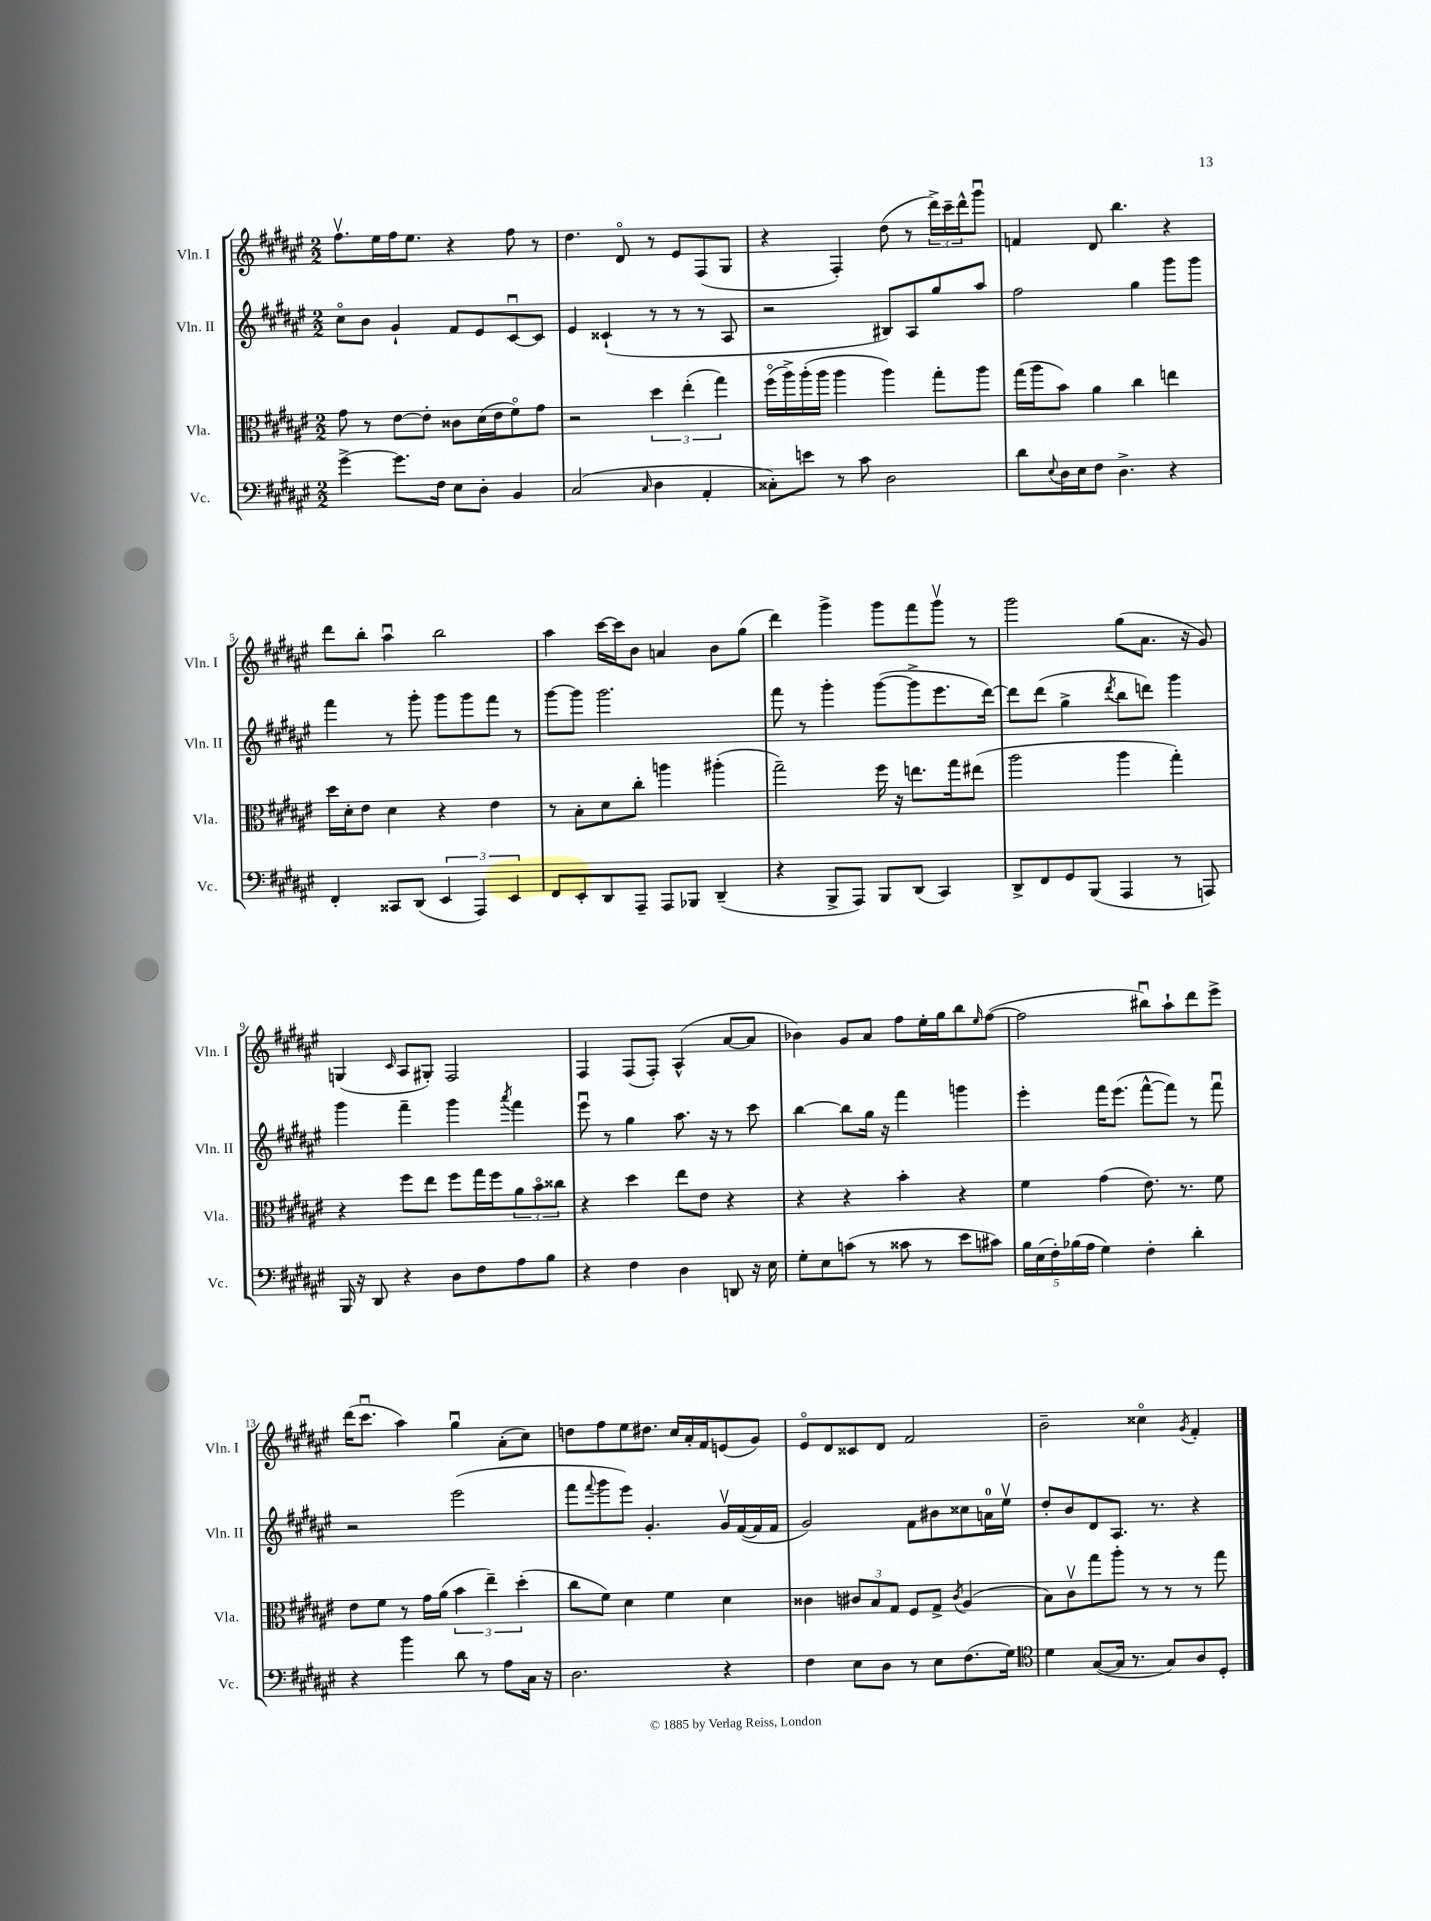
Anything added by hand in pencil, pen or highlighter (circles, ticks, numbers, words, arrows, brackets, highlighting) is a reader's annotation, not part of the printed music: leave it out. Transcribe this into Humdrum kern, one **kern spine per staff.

**kern	**kern	**kern	**kern
*part4	*part3	*part2	*part1
*staff4	*staff3	*staff2	*staff1
*I"Vc.	*I"Vla.	*I"Vln. II	*I"Vln. I
*I'Vc.	*I'Vla.	*I'Vln. II	*I'Vln. I
*clefF4	*clefC3	*clefG2	*clefG2
*k[f#c#g#d#a#e#]	*k[f#c#g#d#a#e#]	*k[f#c#g#d#a#e#]	*k[f#c#g#d#a#e#]
*M2/2	*M2/2	*M2/2	*M2/2
=1	=1	=1	=1
[4g#^\	8g#\	8cc#\L	8.ff#v\L
.	8r	8b\J	.
.	.	.	16ee#\L
8.g#\L]	[8e#\L	4g#`/	16ff#\J
.	.	.	8.ee#\J
.	8e#'\J]	.	.
16F#\Jk	.	.	.
8E#\L	8c##X\L	8f#/L	4r
8D#'\J	(16d#\L	8e#/	.
.	16e#\J	.	.
4BB/	8f#\)	[8c#u/	8ff#\
.	8g#\J	8c#/J]	8r
=2	=2	=2	=2
(2C#/	2r	4e#/	4.dd#\
.	.	(4c##X`/	.
.	.	.	8d#/
16qqC#/	.	.	.
4D#\	6dd#\	8r	8r
.	.	8r	8e#/L
.	(6ee#'\	.	.
4AA#'/	.	8r	(8F#/
.	6gg#\)	.	.
.	.	8A#/	8G#/J
=3	=3	=3	=3
8C##X'\L)	(16ff#\LL	2r	4r
.	16aa#^\)	.	.
8en\J	(16aa#'\	.	.
.	16aa#\JJ	.	.
8r	4aa#\	.	4F#'/)
8c#\	.	.	.
2D#\	4aa#\)	8B#X/L)	(8dd#\
.	.	8A#/	8r
.	8gg#'\L	8gg#/	24ddd#^\LL)
.	.	.	24ccc#~\
.	.	.	24ddd#^^\J
.	8aa#\J	8aa#/J	8ggg#u\J
=4	=4	=4	=4
8d#\L	(16gg#\LL	2ff#\	4fn/
.	16aa#\J	.	.
8qqE#/	.	.	.
16D#\L	8b\J)	.	.
16E#\J	.	.	.
8F#\J	4a#\	.	8d#/
4.D#^\	.	.	4.bb\
.	4cc#\	4gg#\	.
4r	4een\	8ggg#\L	4r
.	.	8ggg#\J	.
!!LO:LB:g=z
=5	=5	=5	=5
4FF#'/	16dd#\LL	4fff#\	8ddd#\L
.	16d#'\J	.	.
.	8e#\J	.	8bb'\J
8CC##X/L	4d#\	8r	4aa#u\
(8DD#/J	.	8ggg#'\	.
6EE#/	4r	8ggg#\L	2bb\
.	.	8ggg#\	.
6AAA#/)	.	.	.
.	4e#\	8fff#\J	.
6EE#/	.	.	.
.	.	8r	.
=6	=6	=6	=6
8FF#/L	8r	[8ggg#\L	4aa#\
8EE#'/	8B'\L	8ggg#\J]	.
8DD#/	8d#\	2.ggg#\	[16ccc#\LL
.	.	.	16ccc#\J]
8AAA#~/J	8cc#'\J	.	8b\J
8AAA#/L	4aan\	.	4an/
8BBB-X/J	.	.	.
(4DD#~/	(4aa#X'\	.	8b\L
.	.	.	(8gg#\J
=7	=7	=7	=7
4r	2gg#~\)	8fff#\	4ddd#\)
.	.	8r	.
8BBB^/L	.	4ggg#'\	4ggg#^\
8AAA#/J)	.	.	.
8BBB/L	16ff#\	([8ggg#\L	8ggg#\L
.	16r	.	.
(8DD#/J	8.een\L	8ggg#^\]	8fff#\
4CC#/)	.	8.eee#\	8ggg#v\J
.	16gg#\k	.	.
.	(8ee#X\J	.	8r
.	.	[16ddd#\Jk)	.
=8	=8	=8	=8
8DD#^/L	2aa#\	8ddd#\L]	2ggg#\
8FF#/	.	(8ddd#\J	.
8GG#/	.	4gg#^\	.
(8BBB/J	.	.	.
.	.	8qddd#/	.
4AAA#/	4aa#\	8bb\L	(8gg#\L
.	.	8dddn\J)	8.a#\J
8r	4gg#'\)	4ggg#\	.
.	.	.	16r
8AAAn/)	.	.	8g#/)
!!LO:LB:g=z
=9	=9	=9	=9
16BBB/	4r	4ggg#\	(4Gn/
16r	.	.	.
8DD#/	.	.	.
.	.	.	16qqc#/
4r	8ff#\L	4fff#~\	8A#/L
.	8ee#\J	.	8G#X'/J)
8D#\L	8ff#\L	4ggg#\	2F#/
8F#\	16gg#\L	.	.
.	16ff#\J	.	.
.	.	8qaaa#/	.
8A#\	12a#\	4fff#\	.
.	12b\	.	.
8B\J	.	.	.
.	12cc##X\J	.	.
=10	=10	=10	=10
4r	4r	8eee#u\	4F#/
.	.	8r	.
4F#\	4dd#\	4gg#\	(8F#/L
.	.	.	8F#'/J)
4D#\	8ee#\L	8.aa#\	(4A#^^/
.	8e#\J	.	.
.	.	16r	.
8DDn/	4r	8r	[8a#/L
16r	.	8ccc#\	8a#/J]
16E#\	.	.	.
=11	=11	=11	=11
8G#'\L	4r	[4bb\	4b-X\)
8E#\	.	.	.
(8cn\J	4r	8bb\L]	8g#/L
8r	.	16gg#\Jk	8a#/J
.	.	16r	.
8c##X\	4b'\	4fff#\	8ff#\L
8r	.	.	16ee#'\L
.	.	.	16gg#\J
8e#\L	4r	4gggn\	8bb\
.	.	.	16qqee#/
8c#X\J)	.	.	([8ff#\J
=12	=12	=12	=12
20B\LL	4f#\	4eee#'\	2ff#\]
(20E#\	.	.	.
20F#'\)	.	.	.
(20B-X\	.	.	.
20A#\JJ	.	.	.
4G#\)	(4g#\	16fff#\KL	.
.	.	(8.eee#\J	.
4F#'\	8.e#\)	[8fff#^^\L	8bb#Xu\L)
.	.	8fff#\J])	8aa#`\
.	8.r	.	.
4d#'\	.	8r	8ddd#\
.	8f#\	8fff#u\	8eee#^\J
!!LO:LB:g=z
=13	=13	=13	=13
4r	8e#\L	2r	(16ddd#\KL
.	.	.	8.ccc#u\J
.	8f#\J	.	.
4b\	8r	.	4aa#\)
.	16g#\LL	.	.
.	(16a#\JJ	.	.
8d#\	6b\	(2eee#\	4gg#u\
8r	.	.	.
.	6ee#~\)	.	.
8A#\L	.	.	(8a#'\L
.	(6dd#'\	.	.
16C#\Jk	.	.	8cc#\J)
16r	.	.	.
=14	=14	=14	=14
2.D#\	8cc#\L	8fff#\L	8ddn\L
.	.	8qqfff#/	.
.	8f#\J)	8ggg#\	8ff#\
.	4d#\	8eee#\J)	8ee#\
.	.	4.g#'/	8.dd#X\J
.	4f#\	.	.
.	.	.	16cc#/LL
.	.	.	16a#'/
.	.	.	16f#/J
4r	4d#\	16g#v/LL	(8en/
.	.	([16f#/	.
.	.	16f#/]	8g#/J)
.	.	16f#/JJ	.
=15	=15	=15	=15
4F#\	4c##X\	2g#/)	8e#/L
.	.	.	8d#/
8E#\L	12c#X/L	.	8c##X/
.	12B/	.	.
8D#\J	.	.	8d#/J
.	12G#/J	.	.
8r	8F#/L	8f#\L	2f#/
8E#\L	8G#^/J	8b#X\	.
.	8qc#/	.	.
(8.F#\	(4A#/	8cc##X\	.
.	.	16an\L	.
16G#\Jk)	.	16ee#v\JJ	.
=16	=16	=16	=16
*clefC4	*	*	*
4d#\	8B\L)	8dd#'/L	2b~\
.	8c#v\	8b/	.
([8G#/L	8gg#\	8d#/	.
16G#/Jk]	8aa#'\J	8.A#/J	.
8.r	.	.	.
.	8r	.	4cc##X\
.	.	8.r	.
8G#/L)	8r	.	.
.	.	.	8qg#/
8A#/	8r	4r	4f#'/
8D#'/J	8gg#\	.	.
==	==	==	==
*-	*-	*-	*-
